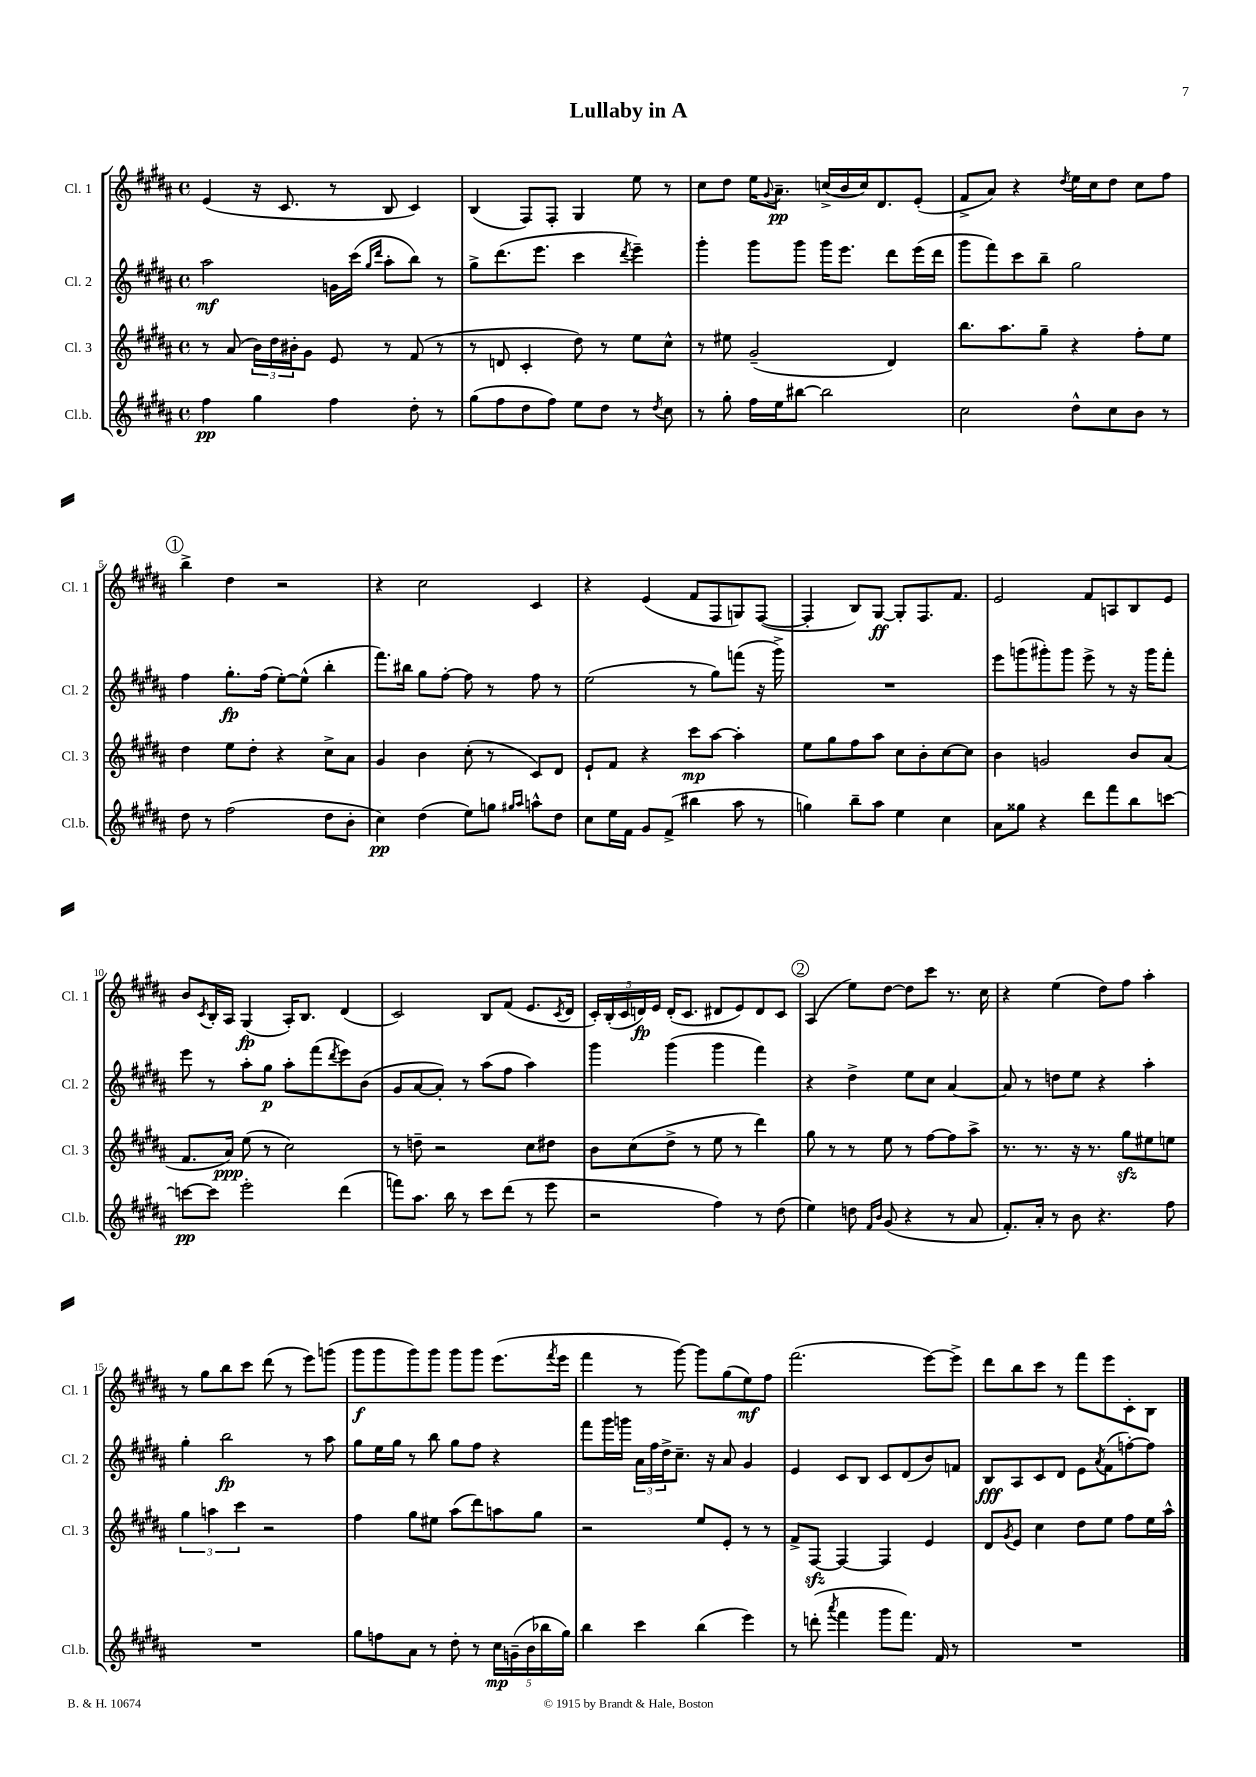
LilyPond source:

\header { title = "Lullaby in A" }
<<
\new StaffGroup <<
\new Staff = "s0" \with { instrumentName = "Cl. 1" shortInstrumentName = "Cl. 1" } {
    \clef treble \key b \major \defaultTimeSignature \time 4/4
    e'4( r16 cis'8. r8 b8 cis'4) |
    b4( fis8) fis8-. gis4 e''8 r8 |
    cis''8 dis''8 e''16 \appoggiatura { gis'8 } ais'8.--\pp c''16->( b'16 c''16) dis'8. e'8-.( |
    fis'8-> ais'8) r4 \acciaccatura { dis''8 } e''16 cis''16 dis''8 cis''8 fis''8 |
    \mark \markup { \circle "1" } b''4-> dis''4 r2 |
    r4 cis''2 cis'4 |
    r4 e'4( fis'8 fis8 g8) fis8~( |
    fis4-. b8) gis8~\ff gis8-. fis8. fis'8. |
    e'2 fis'8 a8 b8 e'8 |
    b'8 \acciaccatura { cis'8 } b16-. ais16 gis4\fp( ais16-.) b8. dis'4( |
    cis'2) b8 fis'8( e'8. \acciaccatura { cis'8 } dis'16 |
    \tuplet 5/4 { cis'16-.) b16-.( cis'16 d'16\fp) e'16 } d'16-.( cis'8. dis'8 e'8) dis'8 cis'8 |
    \mark \markup { \circle "2" } ais4( e''8) dis''8~ dis''8 cis'''8 r8. cis''16 |
    r4 e''4( dis''8) fis''8 ais''4-. |
    r8 gis''8 b''8 cis'''8 dis'''8( r8 e'''8) g'''8( |
    gis'''8\f gis'''8 gis'''8) gis'''8 gis'''8 gis'''8 e'''8.( \acciaccatura { fis'''8 } e'''16 |
    fis'''4 r8 gis'''8~) gis'''8 gis''8( e''8\mf) fis''8 |
    fis'''2.( e'''8~) e'''8-> |
    dis'''8 b''8 cis'''8 r8 fis'''8 e'''8 cis'8-. b8 \bar "|." |
}
\new Staff = "s1" \with { instrumentName = "Cl. 2" shortInstrumentName = "Cl. 2" } {
    \clef treble \key b \major \defaultTimeSignature \time 4/4
    ais''2\mf g'16 cis'''16( \grace { gis''16 dis'''16 } ais''8-. b''8) r8 |
    gis''8-> dis'''8.( e'''8. cis'''4 \acciaccatura { dis'''8 } e'''4--) |
    gis'''4-. gis'''8 gis'''8 gis'''16 e'''8. dis'''8 e'''16( dis'''16 |
    gis'''8 fis'''8) cis'''8 b''8-- gis''2 |
    \mark \markup { \circle "1" } fis''4 gis''8.-.\fp fis''16( e''8~-.) e''8-^( b''4-. |
    fis'''8.) bis''16 gis''8 fis''8~-. fis''8 r8 fis''8 r8 |
    e''2( r8 gis''8) f'''8( r16 gis'''16->) |
    R1 |
    e'''8 g'''8( gis'''8-.) gis'''8 e'''8-> r8 r16 gis'''16 fis'''8-. |
    e'''8 r8 ais''8-. gis''8\p ais''8-. fis'''8( \acciaccatura { dis'''8 } e'''8) b'8( |
    gis'8 ais'8~ ais'8-.) r8 ais''8( fis''8 ais''4) |
    gis'''4 gis'''4( gis'''4 fis'''4) |
    \mark \markup { \circle "2" } r4 dis''4-> e''8 cis''8 ais'4~ |
    ais'8 r8 d''8 e''8 r4 ais''4-. |
    gis''4-. b''2\fp r8 ais''8 |
    gis''8 e''16 gis''16 r8 b''8 gis''8 fis''8 r4 |
    fis'''8 gis'''16 g'''16 \tuplet 3/2 { ais'16 fis''16 dis''16-> } cis''8.-- r16 ais'8 gis'4 |
    e'4 cis'8 b8 cis'8 dis'8( b'8) f'8 |
    b8\fff ais8 cis'8 dis'8 e'8 \acciaccatura { ais'8 } fis'8( f''8~-.) f''8 \bar "|." |
}
\new Staff = "s2" \with { instrumentName = "Cl. 3" shortInstrumentName = "Cl. 3" } {
    \clef treble \key b \major \defaultTimeSignature \time 4/4
    r8 ais'8( \tuplet 3/2 { b'16) dis''16 bis'16-. } gis'8 e'8 r8 fis'8( r8 |
    r8 d'8 cis'4-. dis''8) r8 e''8 cis''8-^ |
    r8 eis''8 gis'2--( dis'4) |
    b''8. ais''8. gis''8-- r4 fis''8-. e''8 |
    \mark \markup { \circle "1" } dis''4 e''8 dis''8-. r4 cis''8-> ais'8 |
    gis'4 b'4 cis''8-.( r8 cis'8) dis'8 |
    e'8-! fis'8 r4 cis'''8\mp ais''8~ ais''4-. |
    e''8 gis''8 fis''8 ais''8 cis''8 b'8-. cis''8~ cis''8 |
    b'4 g'2 b'8 ais'8( |
    fis'8. ais'16\ppp) e''8( r8 cis''2) |
    r8 d''8-- r2 cis''8 dis''8 |
    b'8 cis''8( dis''8-> r8 e''8 r8 dis'''4) |
    \mark \markup { \circle "2" } gis''8 r8 r8 e''8 r8 fis''8~ fis''8 ais''8-> |
    r8. r8. r16 r8. gis''8\sfz eis''8 e''8 |
    \tuplet 3/2 { gis''4 a''4 cis'''4 } r2 |
    fis''4 gis''8 eis''8 ais''8( dis'''8) a''8 gis''8 |
    r2 e''8 e'8-. r8 r8 |
    fis'8-> fis8~\sfz fis4~ fis4 e'4 |
    dis'8 \acciaccatura { gis'8 } e'8 cis''4 dis''8 e''8 fis''8 e''16 ais''16-^ \bar "|." |
}
\new Staff = "s3" \with { instrumentName = "Cl.b." shortInstrumentName = "Cl.b." } {
    \clef treble \key b \major \defaultTimeSignature \time 4/4
    fis''4\pp gis''4 fis''4 dis''8-. r8 |
    gis''8( fis''8 dis''8 fis''8) e''8 dis''8 r8 \acciaccatura { dis''8 } cis''8 |
    r8 gis''8-. fis''16 e''16 bis''8~ bis''2 |
    cis''2 dis''8-^ cis''8 b'8 r8 |
    \mark \markup { \circle "1" } dis''8 r8 fis''2( dis''8 b'8-. |
    cis''4\pp) dis''4( e''8) g''8 \grace { gis''16 ais''16 } a''8-^ dis''8 |
    cis''8 e''16 fis'16 gis'8 fis'8->( bis''4 ais''8 r8 |
    g''4) b''8-- ais''8 e''4 cis''4 |
    ais'8 gisis''8 r4 dis'''8 fis'''8 b''8 c'''8~ |
    c'''8~\pp c'''8 e'''2-. dis'''4( |
    f'''8) ais''8. b''16 r8 cis'''8 dis'''8( r8 e'''8 |
    r2 fis''4) r8 dis''8( |
    \mark \markup { \circle "2" } e''4) d''8 \grace { fis'16 b'16 } gis'8( r4 r8 ais'8 |
    fis'8.-.) ais'16-. r8 b'8 r4. fis''8 |
    R1 |
    gis''8 f''8 ais'8 r8 dis''8-. r8 \tuplet 5/4 { cis''16\mp g'16--( b'16 bes''16 gis''16) } |
    b''4 cis'''4 b''4( e'''4) |
    r8 d'''8-.( \acciaccatura { ais'''8 } fis'''4 gis'''8 fis'''8.) fis'16 r8 |
    R1 \bar "|." |
}
>>
>>
